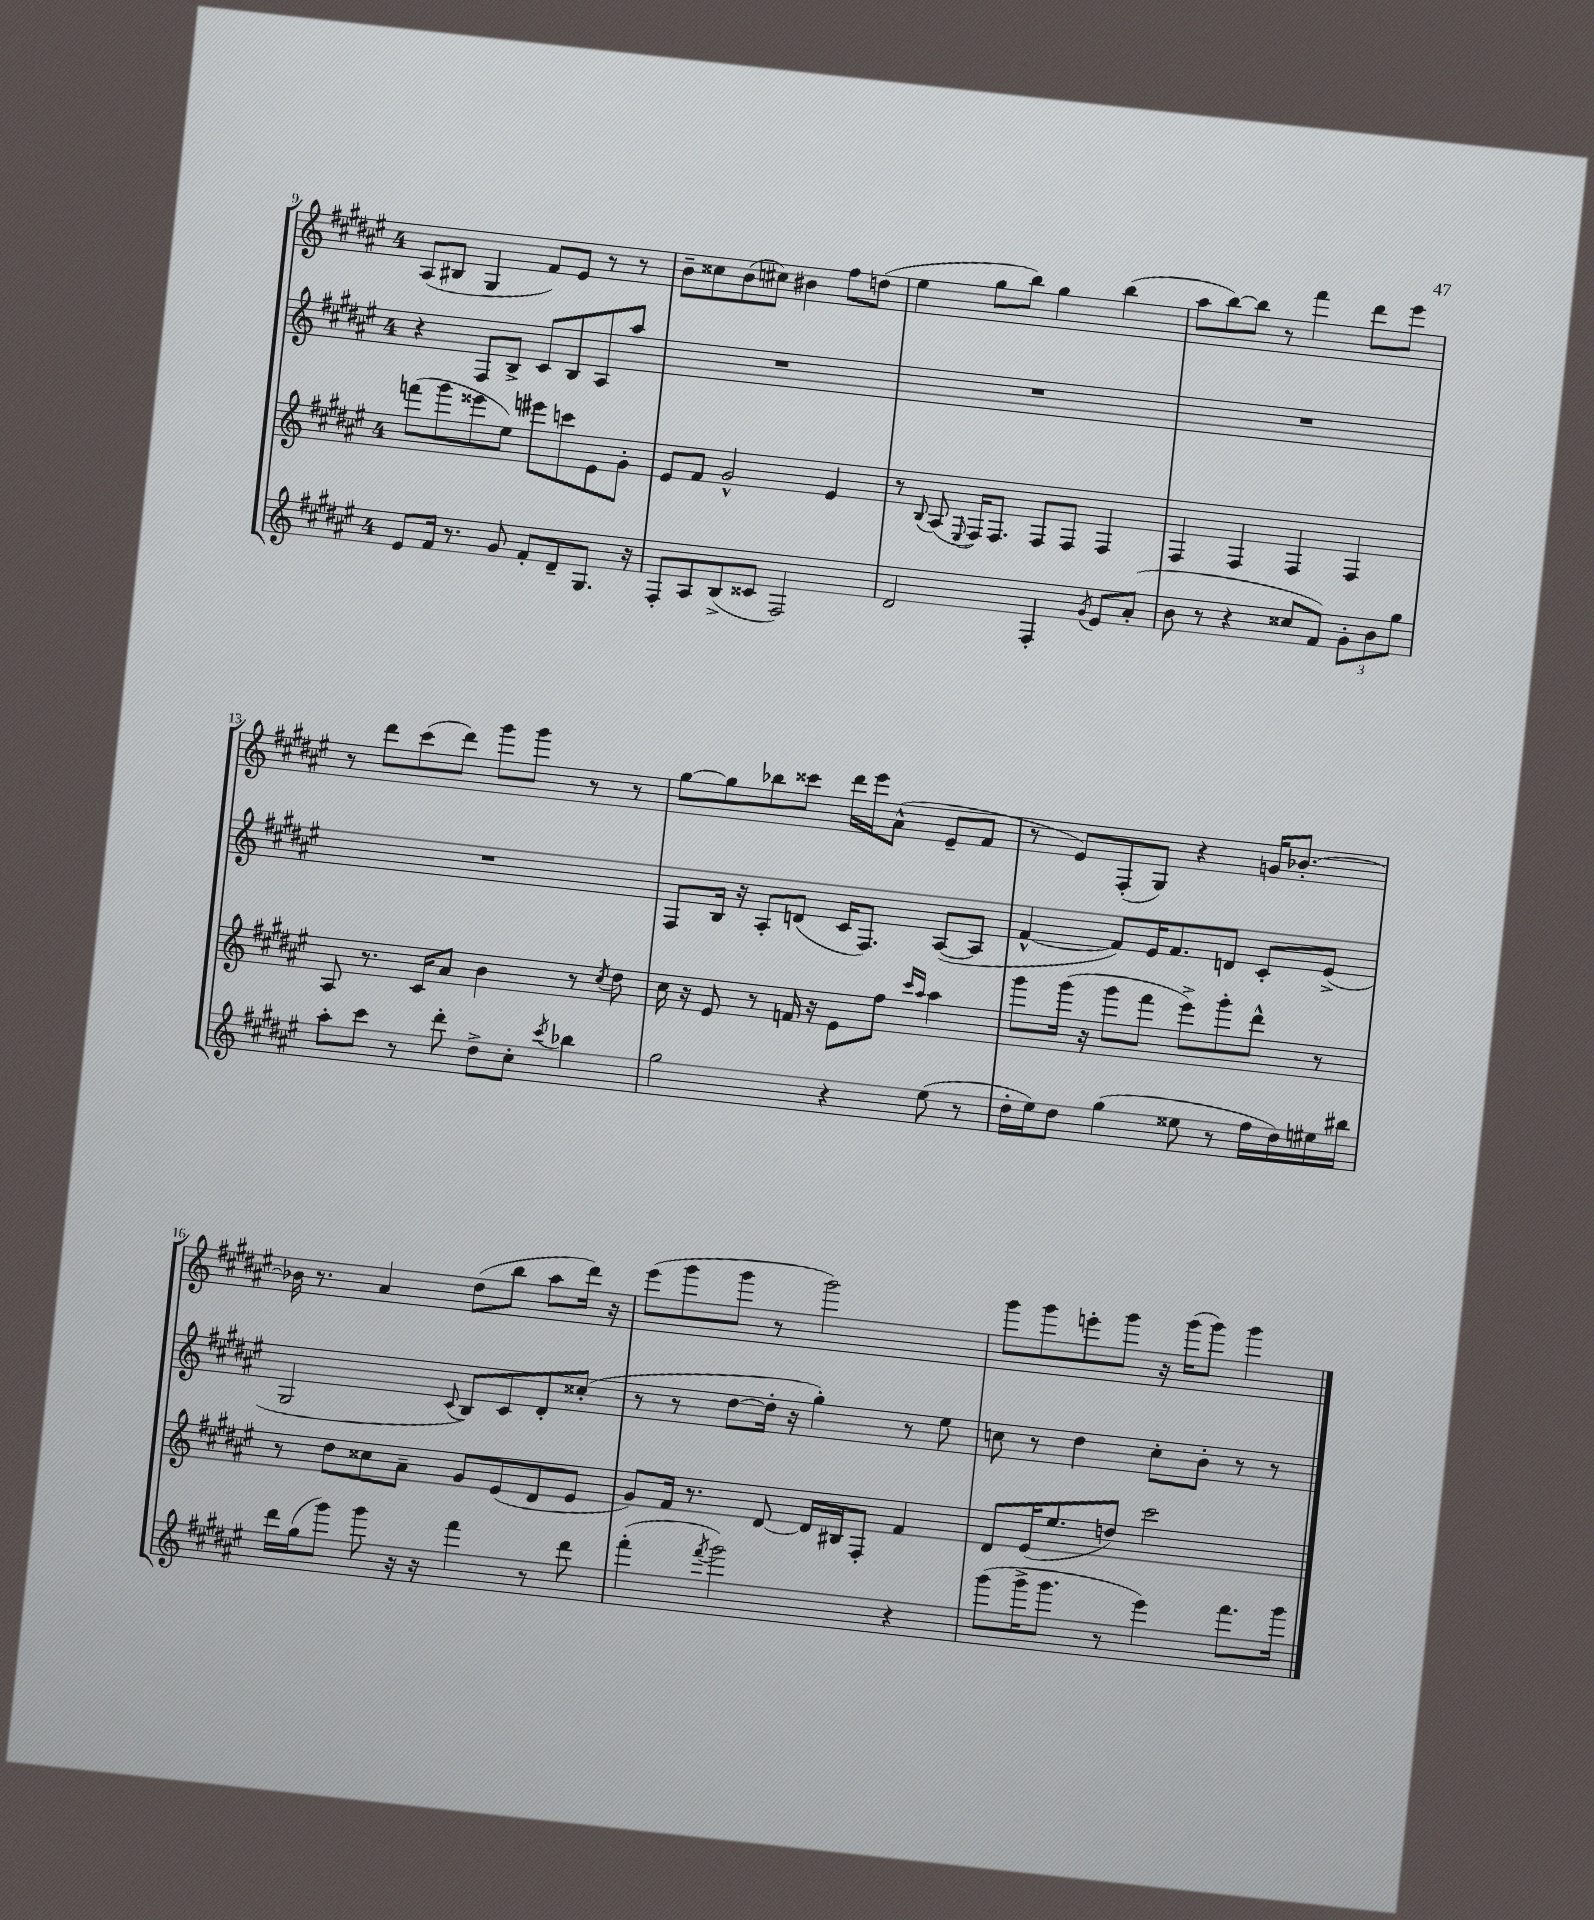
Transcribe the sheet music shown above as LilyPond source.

<<
\new StaffGroup <<
\new Staff = "s0" {
    \clef treble \key fis \major \once \override Staff.TimeSignature.style = #'single-digit \time 4/4
    ais8( bis8 gis4 fis'8) eis'8 r8 r8 |
    b'8-- cisis''8 b'8( cis''8) bis'4 fis''8 d''8( |
    eis''4 gis''8 b''8) gis''4 b''4( |
    ais''8 b''8~) b''8 r8 fis'''4 dis'''8 eis'''8 |
    r8 dis'''8 cis'''8( dis'''8) gis'''8 gis'''8 r8 r8 |
    gis''8~ gis''8 bes''8 cisis'''8 dis'''16 eis'''16 ais'8-^( eis'8-- fis'8 |
    r8 eis'8) fis8-.( gis8) r4 g'16 bes'8.~-. |
    bes'16 r8. ais'4 dis''8( b''8 ais''8 dis'''16) r16 |
    eis'''8( gis'''8 gis'''8 r8 gis'''2) |
    gis'''8 gis'''8 e'''8-. gis'''8 r16 gis'''16( gis'''8) gis'''4 \bar "|." |
}
\new Staff = "s1" {
    \clef treble \key fis \major \once \override Staff.TimeSignature.style = #'single-digit \time 4/4
    r4 fis8 b8-> cis'8 b8 ais8 ais''8 |
    R1 |
    R1 |
    R1 |
    R1 |
    fis8 b16 r16 ais8-. d'8( cis'16 fis8.) ais8~( ais8 |
    fis'4~-^ fis'8) eis'16 fis'8. d'8 cis'8-. eis'8->( |
    gis2 \appoggiatura { cis'8 } b8) cis'8 dis'8-. cisis''8-.( |
    r8 r8 dis''8~ dis''16-. r16 gis''4-.) r8 eis''8 |
    c''8 r8 dis''4 c''8-. b'8-. r8 r8 \bar "|." |
}
\new Staff = "s2" {
    \clef treble \key fis \major \once \override Staff.TimeSignature.style = #'single-digit \time 4/4
    f'''8( gis'''8 eisis'''8 eis''8) eis'''8 c'''8 eis'8 gis'8-. |
    eis'8 fis'8 gis'2-^ eis'4 |
    r8 \appoggiatura { b8 } ais8( \appoggiatura { eis8 } fis16) fis8. fis8 fis8 fis4 |
    fis4 fis4 fis4 fis4 |
    ais8 r8. cis'16 ais'8 b'4 r8 \acciaccatura { cis''8 } dis''8 |
    cis''16 r16 eis'8 r8 f'16 r16 eis'8 fis''8 \grace { cis'''16 ais''16 } ais''4 |
    gis'''8 gis'''16( r16 gis'''8 fis'''8 eis'''8->) gis'''8-. dis'''8-^ r8 |
    r8 dis''8 cisis''8 ais'8-- gis'8 eis'8( dis'8 eis'8 |
    gis'8) fis'16 r8. dis'8~ dis'16 bis16 fis8-. fis'4 |
    dis'8 eis'16( eis''8. d''8) cis'''2 \bar "|." |
}
\new Staff = "s3" {
    \clef treble \key fis \major \once \override Staff.TimeSignature.style = #'single-digit \time 4/4
    eis'8 fis'16 r8. gis'8 fis'8-. dis'8-- gis8. r16 |
    fis8-. ais8 b8->( cisis'8 fis2) |
    dis'2 fis4-. \acciaccatura { gis'8 } eis'8 ais'8-.( |
    b'8 r8 r4 cisis''8 fis'8) \tuplet 3/2 { gis'8-. b'8 gis''8 } |
    ais''8-. cis'''8 r8 dis'''8-. dis''8-> cis''8-. \acciaccatura { cis'''8 } bes''4 |
    gis''2 r4 eis''8( r8 |
    dis''16-. eis''16) dis''8 gis''4( eisis''8 r8 fis''16 dis''16) eis''16 bis''16 |
    dis'''16 gis''16( gis'''8) gis'''8 r16 r16 fis'''4 r8 dis'''8 |
    fis'''4-.( \acciaccatura { fis'''8 } gis'''2) r4 |
    gis'''8( gis'''16-> gis'''8. r8 eis'''4) fis'''8. gis'''16 \bar "|." |
}
>>
>>
\layout { \context { \Score currentBarNumber = #9 } }
